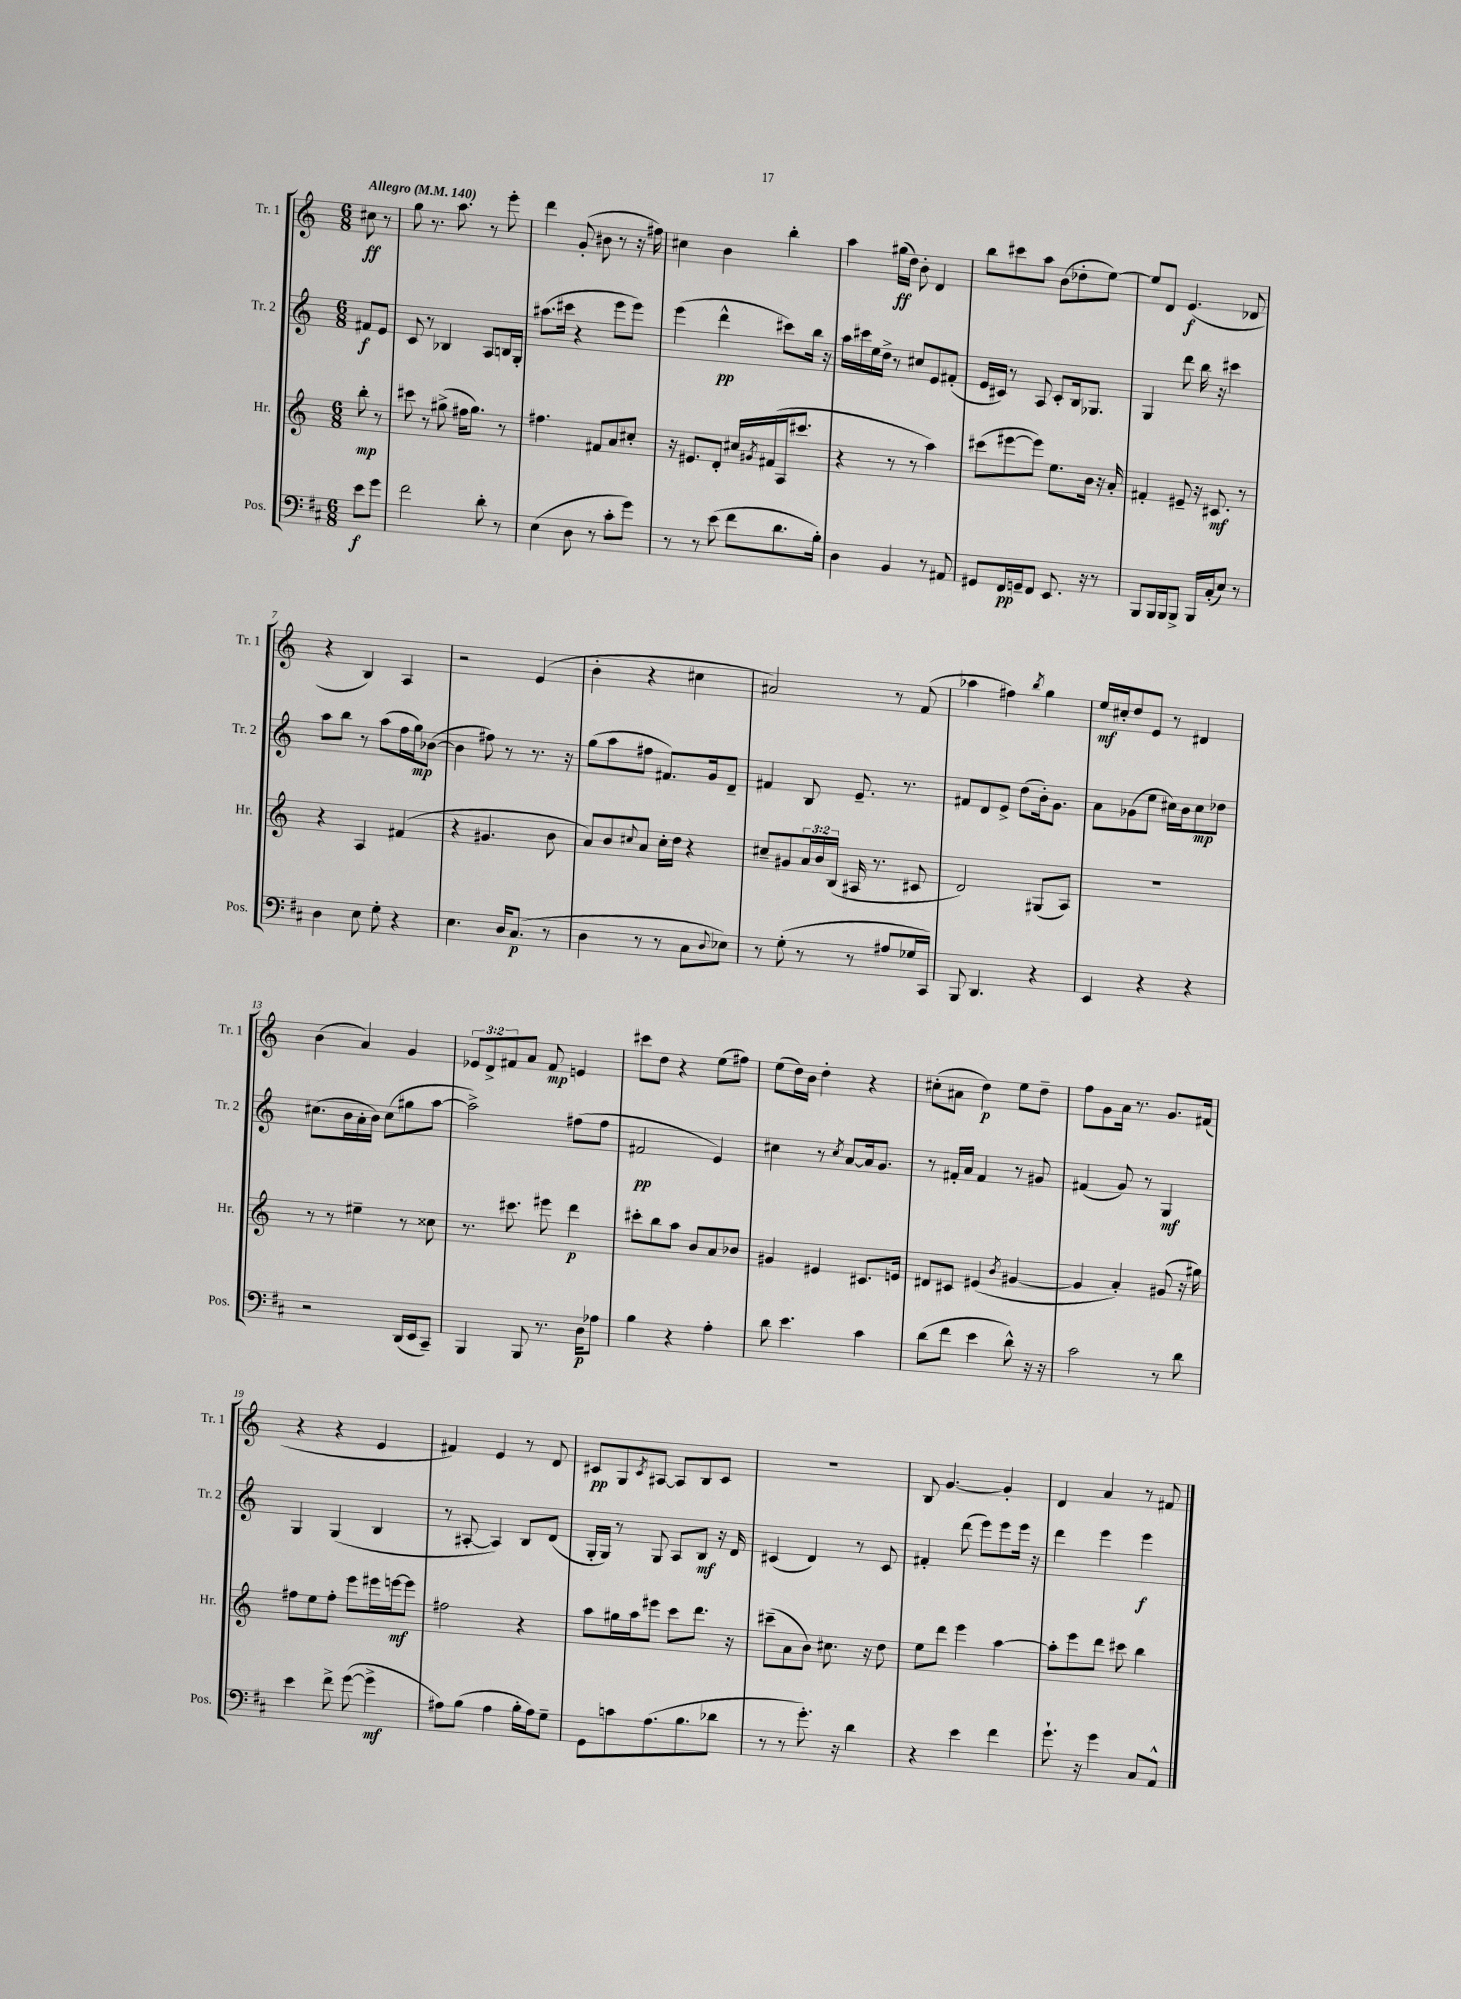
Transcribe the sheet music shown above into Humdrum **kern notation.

**kern	**kern	**kern	**kern
*staff4	*staff3	*staff2	*staff1
*clefF4	*clefG2	*clefG2	*clefG2
*k[f#c#]	*k[]	*k[]	*k[]
*M6/8	*M6/8	*M6/8	*M6/8
*MM140	*MM140	*MM140	*MM140
8e	8bb'	8f#	8cc#
8g	8r	8e	8r
=	=	=	=
2f#	8ccc#	8c	8gg
.	8r	8r	8.r
.	(8gg#^	4B-	.
.	.	.	8.aa
.	16ff#	.	.
.	8.gg#)	.	.
8d'	.	8A	8r
8r	8r	16B	8eee'
.	.	16G'	.
=	=	=	=
(4E	4.ff#	(8.aa#	4ddd
.	.	16ccc#	.
8D	.	4r	(8g'
8r	8f#	.	8b#
8c#'	8a	8eee	8r
8g)	8cc#'	8eee)	16r
.	.	.	16ff#)
=	=	=	=
8r	16r	(4eee	4cc#
.	8.e#	.	.
8r	.	.	.
(8e	8d'	4ddd^^	4b
8f#	16cc#	.	.
.	8qg#	.	.
.	(16f#	.	.
8.d	16A	8ccc#)	4bb'
.	8.ccc#	.	.
.	.	16bb	.
16B')	.	16r	.
=	=	=	=
4D	4r	16aa	4aa
.	.	16ccc#	.
.	.	16ee	.
.	.	16dd^	.
4BB	8r	8r	(16gg#
.	.	.	16dd)
.	8r	8cc#	8b'
8r	4aa)	8e	4d
8AA#	.	(8f#'	.
=	=	=	=
8GG#	(8ccc#	16e	8bb
.	.	16c#)	.
16FF#	[8eee#	8r	8ccc#
16GG~	.	.	.
8FF#	8eee#])	8A	8aa
8.EE	8.ee	8c#'	(8b
.	.	16B	8dd-'
16r	16b	8.G-	.
8r	16r	.	[8ee)
.	16a'	.	.
=	=	=	=
8BBB	4f#'	4G	8ee]
16BBB	.	.	8d
16BBB	.	.	.
8BBB^	8e#~	8ddd	(4.e
16BBB	16r	16bb	.
(16C#'	8.c#	16r	.
8E)	.	4ccc#	.
8r	8r	.	8d-
=	=	=	=
4D	4r	8aa	4r
.	.	8bb	.
8E	4A	8r	4B)
8G'	.	(8aa	.
4r	(4f#	16ff	4A
.	.	16gg)	.
.	.	([8b-	.
=	=	=	=
4.E	4r	4b-]	2r
.	4.g#	8ff#)	.
16D	.	8r	.
(8.C#	.	.	.
.	.	8.r	(4e
8r	8b	.	.
.	.	16r	.
=	=	=	=
4D	8a)	(8gg	4b'
.	8b	8aa	.
.	8qqcc#	.	.
8r	8a	8ff#	4r
8r	16cc#'	8.f#)	.
.	16dd	.	.
8C#	4r	.	4cc#
.	.	16g	.
8qqD	.	.	.
8E-)	.	8d~	.
=	=	=	=
8r	8cc#~	4f#	2a#)
(8G'	8g#	.	.
8r	24a	8B	.
.	24b	.	.
.	(24B	.	.
8r	16A#	8.e~	.
.	8.r	.	.
8A#	.	.	8r
.	.	8.r	.
16G-	8c#	.	(8f
16CC#)	.	.	.
=	=	=	=
8BBB	2d)	8f#	4aa-
4.DD	.	8d	.
.	.	8e^	4ff#)
.	.	(8dd	.
.	.	.	8qbb
4r	(8G#	16b')	4gg
.	.	8.g	.
.	8A)	.	.
=	=	=	=
4EE	2.r	8a	16ee
.	.	.	16cc#'
.	.	(8g-	8dd
4r	.	8ee	8e
.	.	16cc#)	8r
.	.	16b	.
4r	.	8cc#	4d#
.	.	8dd-	.
=	=	=	=
2r	8r	(8.cc#	(4b
.	8r	.	.
.	.	16b	.
.	4ee#~	16a'	4a)
.	.	16b)	.
.	.	(8cc#	.
(16DD	8r	8gg#	4g
16EE	.	.	.
8CC#~)	8cc##	[8aa	.
=	=	=	=
4BBB	8.r	2aa^])	12e-
.	.	.	12d^
.	.	.	12f#
.	8.ccc#	.	.
8BBB	.	.	8a
8.r	8eee#	.	8f#
.	4ddd	(8ff#	4e
16D	.	.	.
8A-	.	8ff#	.
=	=	=	=
4B	8ccc#'	2f#	8ccc#
.	8bb	.	8dd
4r	8aa	.	4r
.	8b	.	.
4A'	8a	4e)	(8ee
.	8b-	.	8ff#)
=	=	=	=
8d	4g#	4cc#	(8ee
4.e	.	.	16dd)
.	.	.	16b
.	4e#	8r	4dd'
.	.	8qcc#	.
.	.	[8a	.
4c#	8.c#	16a]	4r
.	.	8.g	.
.	16e	.	.
=	=	=	=
(8d	8d#	8r	(8cc#'
8f#	8c#	16f#'	8a#
.	.	16a	.
4e	(4e#	4f#	4dd)
.	8qb	.	.
8d^^)	[4g#	8r	8ee
16r	.	8g#	8dd~
16r	.	.	.
=	=	=	=
2c#	4g#]	(4f#	8ff
.	.	.	8g
.	4a')	8g)	16a
.	.	.	8.r
.	.	8r	.
8r	(8g#	4G	8.g
8d	16r	.	.
.	16gg#)	.	(16f#
=	=	=	=
4e	8ff#	4G	4r
.	8ee	.	.
8f#^	8ff#'	(4G	4r
([8g	8eee	.	.
4g^]	16eee#	4B	4e
.	[16eee	.	.
.	8eee]	.	.
=	=	=	=
8A#)	2ff#	8r	4f#)
(8B	.	[8A#'	.
4A#	.	4A#])	4e
16B'	4r	8B	8r
16A#)	.	.	.
8G~	.	(8d	8d
=	=	=	=
8GG	8aa	16G'	8c#
.	.	16G)	.
8c	16gg#	8r	8G
.	16aa	.	.
.	.	.	8qc#
(8.A	8eee#	8G	[8A#
.	8ccc	8A	8A#]
8.B	.	.	.
.	8.ddd	8B	8B
8d-	.	16r	8c#
.	16r	16d	.
=	=	=	=
8r	(8ccc#~	(4c#	2.r
8r	8a	.	.
8.g')	8b)	4d)	.
.	8.cc#	.	.
16r	.	.	.
4d	.	8r	.
.	16r	.	.
.	8dd	8c#	.
=	=	=	=
4r	8ee	4f#'	8B
.	8ddd	.	[4.g
4e	4eee	(8ddd	.
.	.	8eee)	.
4f#	[4aa	8eee	4g']
.	.	16eee	.
.	.	16r	.
=	=	=	=
8.g`	8aa']	4ddd	4d
.	8eee	.	.
16r	.	.	.
4g	8ddd	4eee	4a
.	8ccc#	.	.
8C#	4bb	4eee	8r
8AA^^	.	.	8f#
==	==	==	==
*-	*-	*-	*-
